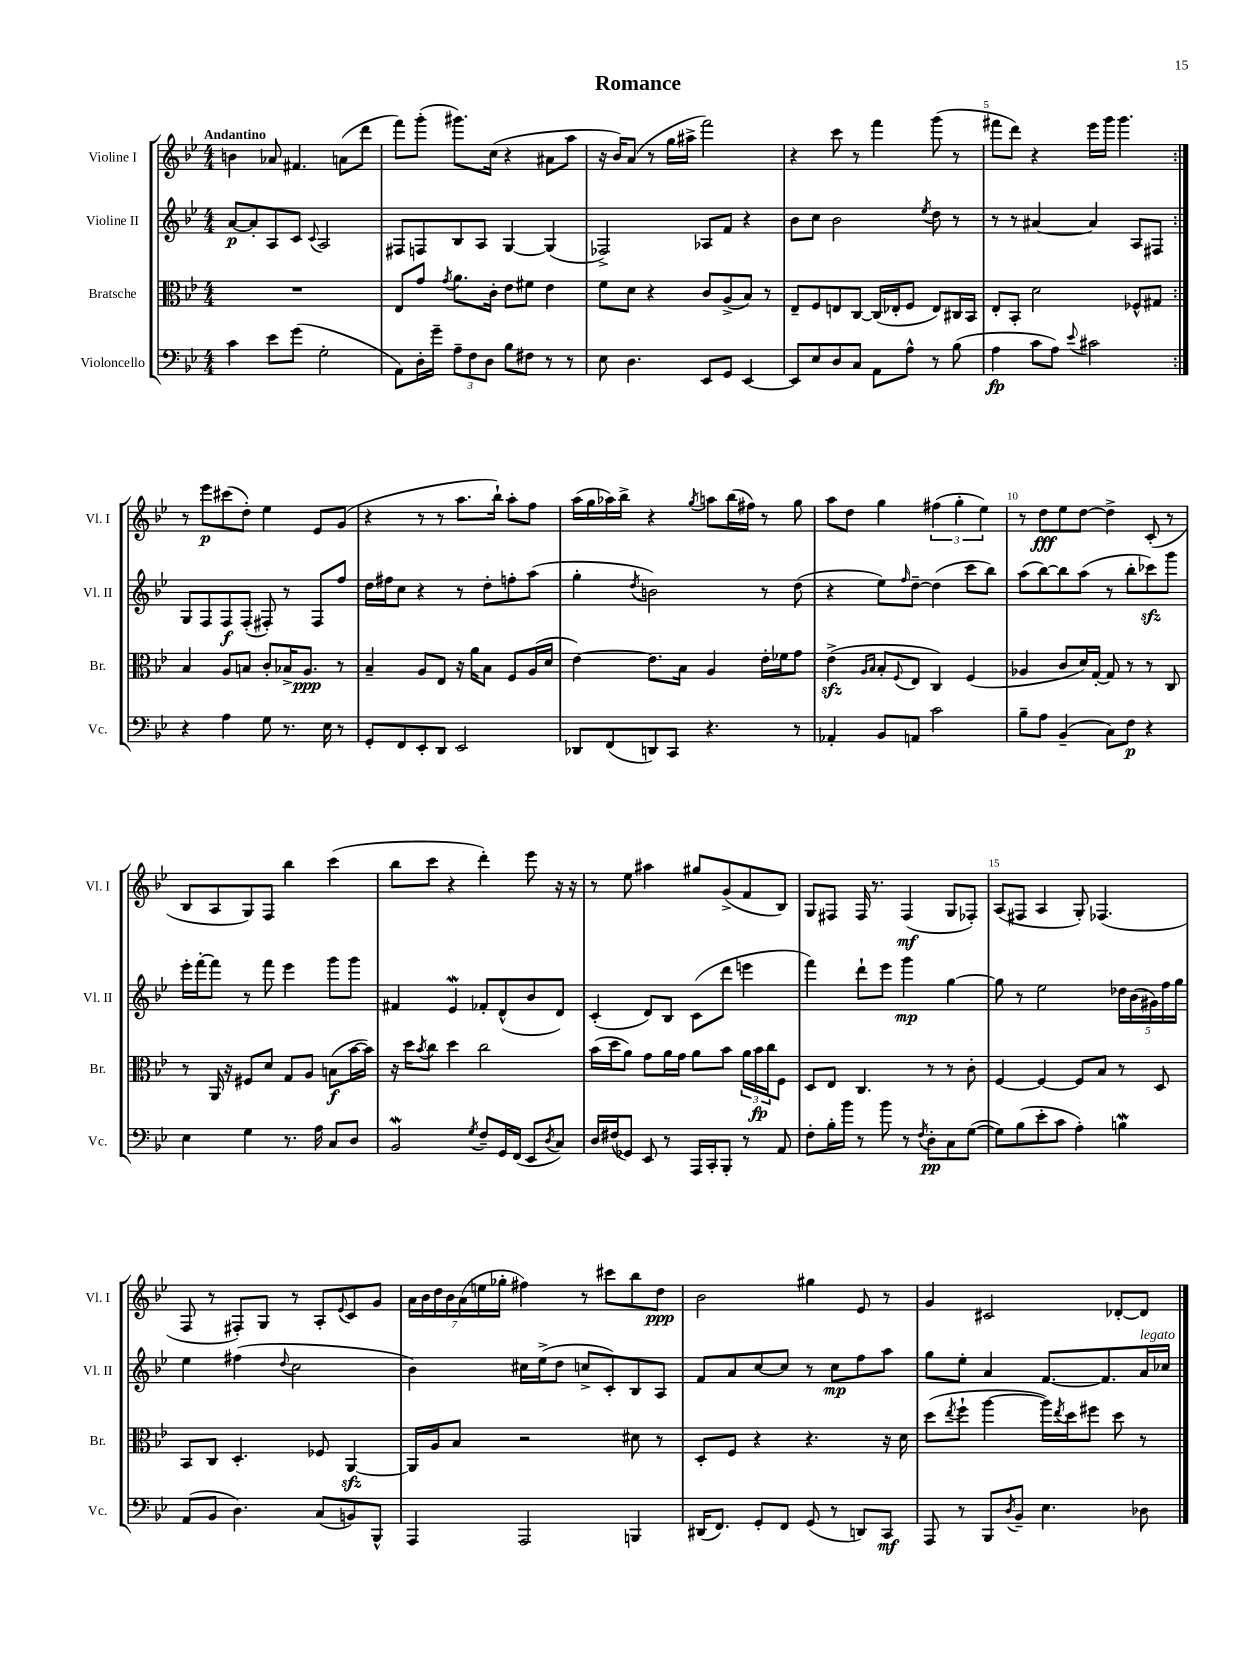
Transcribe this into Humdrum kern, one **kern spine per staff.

**kern	**kern	**kern	**kern
*staff4	*staff3	*staff2	*staff1
*clefF4	*clefC3	*clefG2	*clefG2
*k[b-e-]	*k[b-e-]	*k[b-e-]	*k[b-e-]
*M4/4	*M4/4	*M4/4	*M4/4
4c	1r	[8a	4b
.	.	8a']	.
8e-	.	8A	8a-
(8g	.	8c	4.f#
.	.	8qqc	.
2G'	.	2A	.
.	.	.	(8a
.	.	.	8ddd
=	=	=	=
8AA)	8E-	8F#	8fff)
16D'	8g	8F	(8ggg'
16g~	.	.	.
.	8qg	.	.
12A~	8.a	8B-	8.ggg#)
12F	.	.	.
.	.	8A	.
12D	.	.	.
.	16c'	.	(16cc
8B-	8e-	[4G	4r
8F#	8f#	.	.
8r	4e-	(4G]	8a#
8r	.	.	8aa
=	=	=	=
8E-	8f	2F-^)	16r
.	.	.	16b-)
4.D	8d	.	(8a
.	4r	.	8r
.	.	.	16gg
.	.	.	16aa#^
8EE-	8c	8A-	2fff)
8GG	(8A^	8f	.
[4EE-	8B-)	4r	.
.	8r	.	.
=	=	=	=
8EE-]	8E-~	8b-	4r
8E-	8F	8cc	.
8D	8E	2b-	8ccc
8C	[8C	.	8r
8AA	(16C]	.	4fff
.	16E-'	.	.
8A^^	8F	.	.
.	.	8qee-	.
8r	8E-)	8dd	(8ggg
(8B-	16C#	8r	8r
.	16BB-	.	.
=	=	=	=
4A	8E-'	8r	8fff#
.	8BB-'	8r	8ddd)
8c	2d	[4a#	4r
8A)	.	.	.
8qqe-	.	.	.
2c#	.	4a#]	16eee-
.	.	.	16ggg
.	.	.	4.ggg
.	8F-^^	8A	.
.	8G#	8F#	.
=:|!	=:|!	=:|!	=:|!
4r	4B-	8G	8r
.	.	8F	8eee-
4A	8A	8F	(8ccc#
.	8B	(8F'	8dd')
8G	8c'	8F#')	4ee-
8.r	16B-^	8r	.
.	8.A	.	.
.	.	8F#	8e-
16E-	.	.	.
8r	8r	8ff	(8g
=	=	=	=
8GG'	4B-~	16dd	4r
.	.	16ff#	.
8FF	.	8cc	.
8EE-'	8A	4r	8r
8DD	8E-	.	8r
2EE-	16r	8r	8.aa
.	16a	.	.
.	8B-	8dd'	.
.	.	.	16bb-`)
.	8F	8ff'	8aa'
.	(16A	(8aa	8ff
.	16d	.	.
=	=	=	=
8DD-	[4e-)	4gg'	(16aa
.	.	.	16gg
(8FF	.	.	16aa-)
.	.	.	16bb-^
.	.	8qdd	.
8DD)	8.e-]	2b)	4r
8CC	.	.	.
.	16B-	.	.
.	.	.	8qgg
4.r	4A	.	8aa
.	.	.	(16bb-
.	.	.	16ff#)
.	16e-'	8r	8r
.	16f-	.	.
8r	8g	(8dd	8gg
=	=	=	=
4AA-'	(4e-^	4r	8aa
.	.	.	8dd
.	16qqA	.	.
.	16qqB-	.	.
8BB-	8B-'	8ee-)	4gg
.	8qqF	16qqff	.
8AA	8E-	[8dd~	.
2c	4C)	(4dd]	(6ff#
.	.	.	6gg'
.	(4F	8ccc	.
.	.	.	6ee-)
.	.	8bb-)	.
=	=	=	=
8B-~	4A-	(8aa	8r
8A	.	[8bb-)	8dd
(4BB-~	8c	8bb-]	8ee-
.	16d)	(8aa	[8dd
.	[16G'	.	.
8C)	8G]	8r	4dd^]
8F	8r	8bb-'	.
4r	8r	8ccc-)	(8c'
.	8C	8ggg	8r
=	=	=	=
4E-	8r	16eee-'	8B-
.	.	[16fff'	.
.	16AA	8fff]	8A
.	16r	.	.
4G	8F#	8r	8G)
.	8d	8fff	8F
8.r	8G	4eee-	4bb-
.	8A	.	.
16A	.	.	.
8C	(8B	8ggg	(4ccc
8D	[16b-	8ggg	.
.	16b-])	.	.
=	=	=	=
2BB-	16r	4f#	8bb-
.	16dd	.	.
.	8qb-	.	.
.	8cc	.	8ccc
.	4dd	4e-	4r
8qG	.	.	.
8F~	2cc	8f-'	4ddd')
16GG	.	(8d^^	.
(16FF	.	.	.
8EE-	.	8b-	8eee-
8qD	.	.	.
8C)	.	8d)	16r
.	.	.	16r
=	=	=	=
16D	(16b-	(4c'	8r
(16F#	16dd	.	.
8GG-)	8a)	.	8ee-
8EE-	8g	8d)	4aa#
8r	16a	8B-	.
.	16g	.	.
16AAA	8a	(8c	8gg#
16CC'	.	.	.
8BBB-'	8b-	8ddd	(8g^
8r	24a	4eee	8f
.	24b-	.	.
.	24cc	.	.
8AA	8F	.	8B-)
=	=	=	=
8F'	8D	4fff)	8G
16B-'	8E-	.	8F#
16b-	.	.	.
8r	4.C	8ddd`	16F#
.	.	.	8.r
8b-	.	8eee-	.
8r	.	4ggg	(4F#
8qF	.	.	.
8D'	8r	.	.
8C	8r	[4gg	8G
([8G	8c'	.	8F-')
=	=	=	=
8G])	[4F	8gg]	(8A
(8B-	.	8r	8F#
8e-'	4F_	2ee-	4A
8c	.	.	.
4A')	8F]	.	8G')
.	8B-	.	(4.F-
4B	8r	20dd-	.
.	.	(20b-	.
.	.	20g#)	.
.	8D	.	.
.	.	20ff	.
.	.	20gg	.
=	=	=	=
(8AA	8BB-	4ee-	8F
8BB-	8C	.	8r
4.D)	4.D'	(4ff#	8F#')
.	.	.	8G
.	.	8qqdd	.
.	.	2cc	8r
(8C	8F-	.	8A'
.	.	.	8qqe-
8BB)	[4AA	.	8c
8BBB-^^	.	.	8g
=	=	=	=
4AAA	16AA]	4b-)	28a
.	.	.	28b-
.	16A	.	.
.	.	.	28dd
.	.	.	28b-
.	8B-	.	.
.	.	.	(28a
.	.	.	28ee
.	.	.	28gg-'
2AAA	2r	16cc#	4ff#)
.	.	(16ee-^	.
.	.	8dd	.
.	.	8cc^	8r
.	.	8c')	8ccc#
4BBB	8d#	8B-	8bb-
.	8r	8A	8dd
=	=	=	=
(16DD#	8D'	8f	2b-
8.FF)	.	.	.
.	8F	8a	.
8GG'	4r	[8cc	.
8FF	.	8cc]	.
(8GG	4.r	8r	4gg#
8r	.	8cc	.
8DD)	.	8ff	8e-
8CC	16r	8aa	8r
.	16d	.	.
=	=	=	=
8AAA	(8dd	8gg	4g
.	8qee-	.	.
8r	8ff`	8ee-'	.
8BBB-	[4aa	4a	2c#
8qD	.	.	.
8BB-~	.	.	.
4.E-	16aa])	[8.f	.
.	8qee-	.	.
.	16dd	.	.
.	8ff#	.	.
.	.	8.f]	.
.	8dd	.	[8d-'
8D-	8r	16a	8d-]
.	.	16cc-	.
==	==	==	==
*-	*-	*-	*-
